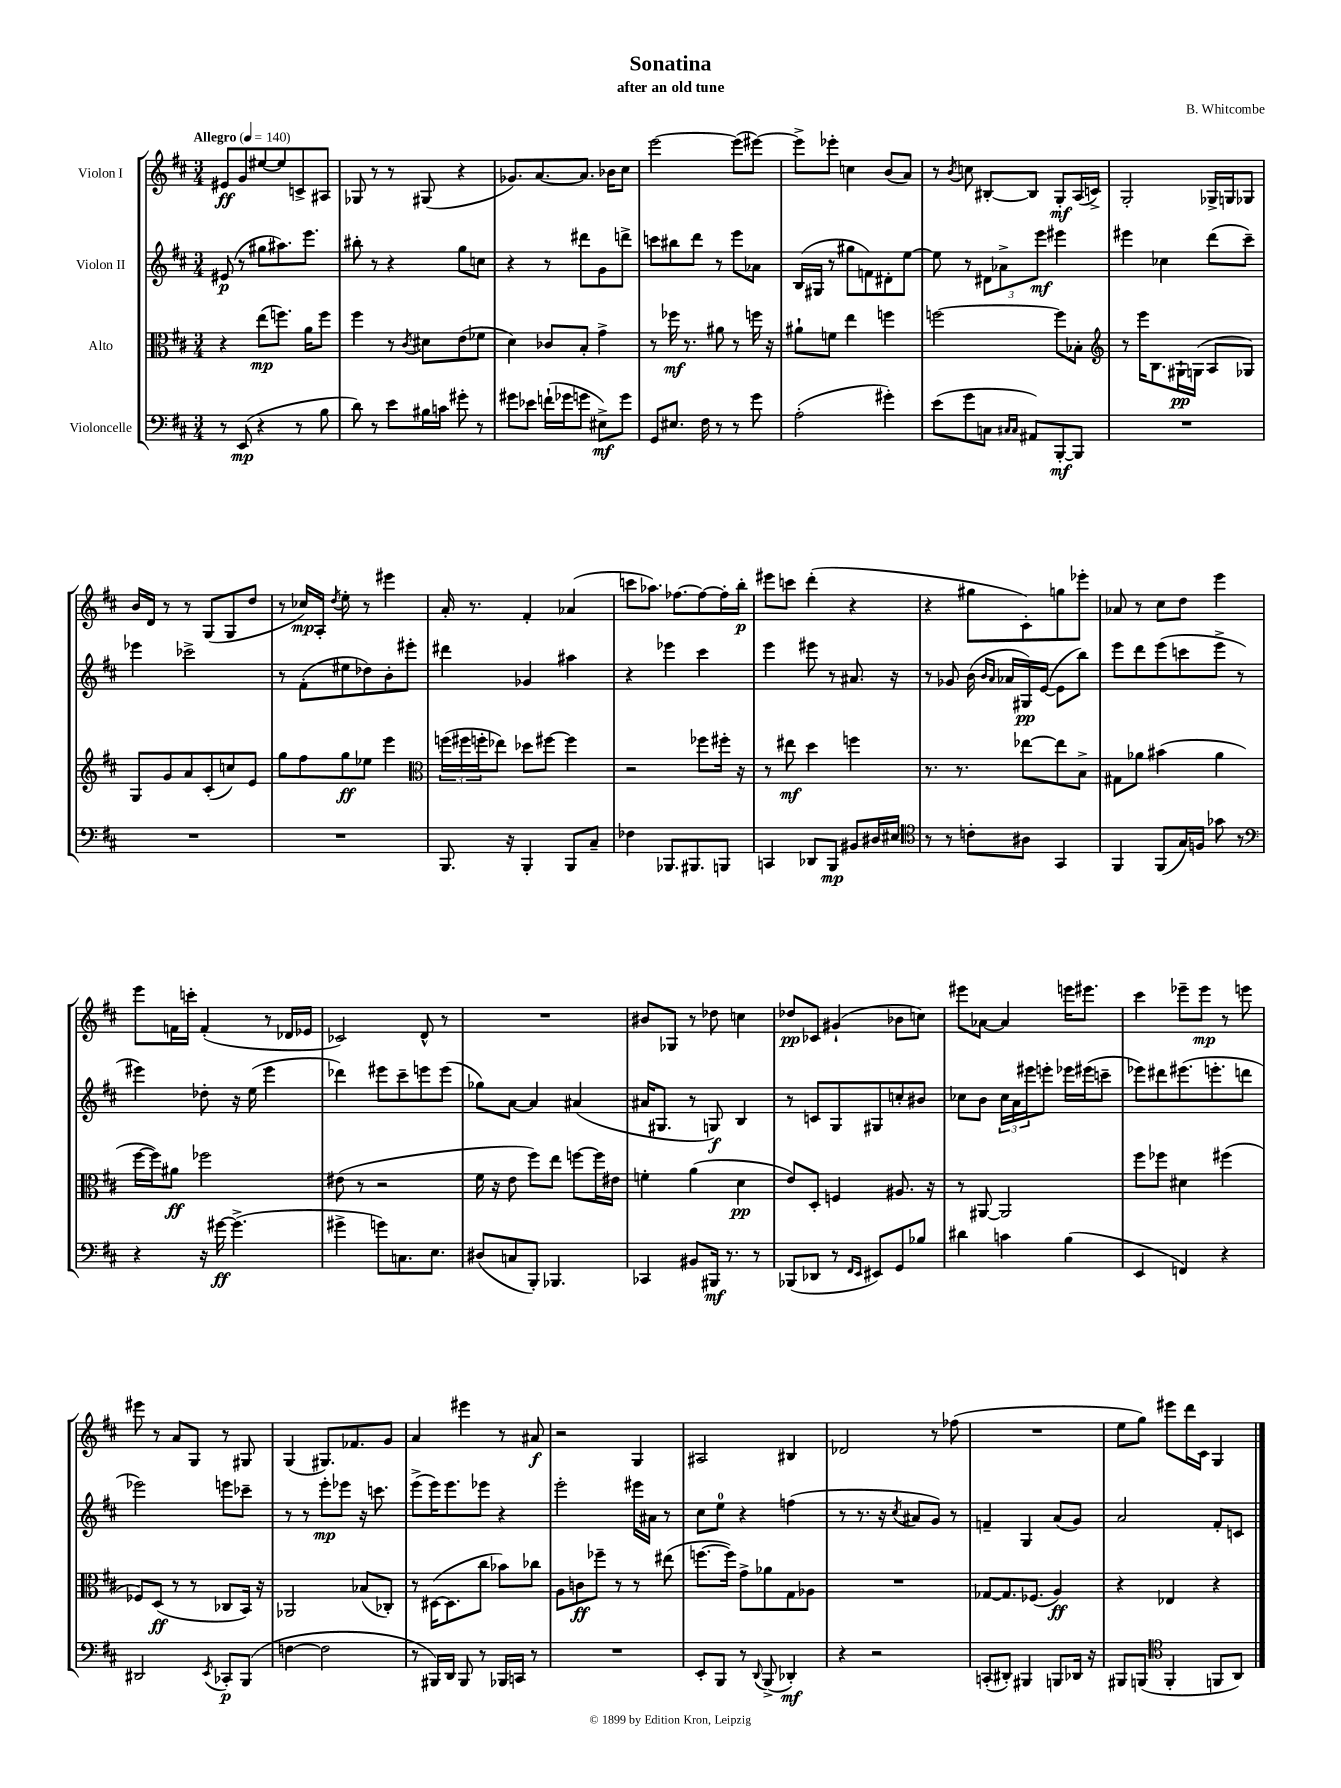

**kern	**kern	**kern	**kern
*staff4	*staff3	*staff2	*staff1
*clefF4	*clefC3	*clefG2	*clefG2
*k[f#c#]	*k[f#c#]	*k[f#c#]	*k[f#c#]
*M3/4	*M3/4	*M3/4	*M3/4
*MM140	*MM140	*MM140	*MM140
8r	4r	(8e#	8e#
(8EE	.	8r	8g
4r	(8ee	8gg#	[8ee#
.	8.ff)	8.aa#)	8ee#]
8r	.	.	8c^
.	16a	8.eee	.
8B	8ff	.	8A#
=	=	=	=
8d)	4ff#	8bb#'	8G-
8r	.	8r	8r
8e	8r	4r	8r
.	8qc#	.	.
16B#	8d#	.	(8G#
16c	.	.	.
8g#'	(8e	8gg	4r
8r	8f-	8cc	.
=	=	=	=
8g#	4d)	4r	8.g-)
8e-	.	.	.
.	.	.	[8.a
(16f`	8c-	8r	.
16g-	.	.	.
8g	8B'	8ddd#	8.a]
8E#^)	4g^	8g	.
.	.	.	16b-
8g	.	8ddd^	8cc#
=	=	=	=
8GG	8r	8ccc	[2eee
8.E#	16ff-	8bb#	.
.	8.r	.	.
.	.	8ddd	.
16F#	.	.	.
8r	8a#	8r	.
8r	8r	8eee	(8eee]
8g	16ff	8a-	[8eee#)
.	16r	.	.
=	=	=	=
(2A'	8a#`	(16B	8eee#^]
.	.	16G#	.
.	8f	8r	8eee-'
.	4ee	8gg#	4cc
.	.	8f)	.
4g#')	4ff	8d#'	(8b
.	.	[8ee	8a)
=	=	=	=
(8e	[2ff	8ee]	8r
.	.	.	8qb
8g	.	8r	8cc
8C	.	12d#	[8B#'
.	.	12a-^	.
16qqC#	.	.	.
16qqC#	.	.	.
8AA#)	.	.	8B#]
.	.	12eee	.
[8BBB'	8ff]	4eee#	8G'
8BBB]	8B-'	.	(16A
.	.	.	16c^)
=	=	=	=
*	*clefG2	*	*
2.r	8r	4eee#	2G'
.	16eee	.	.
.	8.B	.	.
.	.	4cc-	.
.	16G#`	.	.
.	(16G	.	.
.	8A	(8ddd	16G-^
.	.	.	16G
.	8G-)	8ccc#~)	8G-
=	=	=	=
2.r	8G	4eee-	16b
.	.	.	16d
.	8g	.	8r
.	8a	2ccc-^	8r
.	(8c#'	.	(8G
.	8cc)	.	8G
.	8e	.	8dd
=	=	=	=
2.r	8gg	8r	8r
.	8ff#	(8f#'	16cc-)
.	.	.	16A'
.	.	.	8qdd
.	8gg	8ee#	8ee'
.	8ee-	8dd-)	8r
.	4eee	8b'	4eee#
.	.	8eee#'	.
=	=	=	=
*	*clefC3	*	*
8.BBB	(24ff	4ddd#	16a'
.	24ff#	.	.
.	.	.	8.r
.	24ff'	.	.
.	8ee-)	.	.
16r	.	.	.
4BBB'	8dd-	4g-	4f#'
.	[8ff#	.	.
8BBB	4ff#]	4aa#	(4a-
8C#~	.	.	.
=	=	=	=
4F-	2r	4r	8ccc
.	.	.	8.aa-)
8.BBB-	.	4eee-	.
.	.	.	[8.ff-
8.BBB#	.	.	.
.	8ff-	4ccc#	8ff-_
8BBB	16ff#'	.	16ff-']
.	16r	.	16bb'
=	=	=	=
4CC	8r	4eee	8eee#
.	8ee#	.	8ccc
8DD-	4dd	8eee#	(4ddd'
8BBB	.	8r	.
8BB#	4ff	8.a#	4r
16D#	.	.	.
16E#	.	16r	.
=	=	=	=
*clefC4	*	*	*
8r	8.r	8r	4r
8r	.	8g-	.
.	8.r	.	.
8c'	.	(16b	8gg#
.	.	16qqb	.
.	.	16qqa	.
.	.	16a-	.
8A#	[8ee-	16G#)	8c#')
.	.	([16e	.
4GG	8ee-]	8e]	8gg
.	8B^	8bb)	8eee-'
=	=	=	=
4FF#	8G#	8eee	8a-
.	8a-	8ddd	8r
(8FF#	(4b#	(8eee	8cc#
16G)	.	8ccc	8dd
16F	.	.	.
8g-	4a-	8eee^	4eee
8r	.	8r	.
=	=	=	=
*clefF4	*	*	*
4r	[16ff#	4eee#)	8eee
.	16ff#])	.	.
.	8a#	.	16f
.	.	.	16ccc'
16r	2ff-	8dd-'	(4f'
[16g#	.	.	.
(4.g#^]	.	16r	.
.	.	(16ee	.
.	.	4eee#	8r
.	.	.	16d-
.	.	.	16e-
=	=	=	=
4g#^	(8e#	4ddd-)	2c-)
.	8r	.	.
8g)	2r	8eee#	.
8.C	.	8ccc#~	.
.	.	8eee	8d^^
8.E	.	.	.
.	.	(8eee	8r
=	=	=	=
(8D#	16f#	8gg-)	2.r
.	16r	.	.
8C	8e	[8a	.
8BBB')	8ff#)	4a]	.
4.BBB-	8ee	.	.
.	[8ff	(4a#	.
.	16ff]	.	.
.	16e#	.	.
=	=	=	=
4CC-	4f'	16a#	8b#
.	.	8.G#	.
.	.	.	8G-
8BB#	(4a	8r	8r
16BBB#	.	8G)	8dd-
8.r	.	.	.
.	4d	4B	4cc
8r	.	.	.
=	=	=	=
(8BBB-	8e)	8r	8dd-
8DD-	8D'	8c	8c-
8r	4F	8G	(4g#`
16qqFF#	.	.	.
16qqEE	.	.	.
8EE#)	.	8G#	.
8GG	8.A#	8cc'	8b-
8B-	.	8b#	8cc)
.	16r	.	.
=	=	=	=
4d#	8r	8cc-	8eee#
.	[8AA#	8b	[8a-
4c	2AA#]	24cc-	4a-]
.	.	24a	.
.	.	24eee#	.
.	.	8eee'	.
(4B	.	16eee-	16eee
.	.	(16eee#	8.eee#
.	.	8ccc~	.
=	=	=	=
4EE	8ff#	8eee-)	4ccc#
.	8ff-	8ddd#	.
4FF)	4d#	(8.eee#	8eee-~
.	.	.	8eee-
.	.	8.eee'	.
4r	(4ff#	.	8r
.	.	8ddd	8eee
=	=	=	=
2DD#	8F-)	2eee-)	8eee#
.	(8D	.	8r
.	8r	.	8a
.	8r	.	8G
8qEE	.	.	.
8CC-'	8C-	8eee	8r
(8BBB	16BB)	8ccc-~	8G#
.	16r	.	.
=	=	=	=
[4F	2AA-	8r	(4G
.	.	8r	.
2F]	.	8eee'	8.G#)
.	.	8eee-	.
.	.	.	8.f-
.	(8B-	16r	.
.	.	8.ccc	.
.	8C-')	.	8g
=	=	=	=
8r	8r	(8eee^	4a
16BBB#)	([16D#	16eee)	.
16DD	8.D#]	8.eee	.
8BBB#	.	.	4eee#
8r	8cc#	8eee-	.
16BBB-	8b-)	4r	8r
16CC	.	.	.
8r	8cc-	.	8a#
=	=	=	=
2.r	8A	2eee'	2r
.	8c	.	.
.	8ff-~	.	.
.	8r	.	.
.	8r	16eee#	4G
.	.	16a#	.
.	(8ee#	8r	.
=	=	=	=
8EE'	[8.ff	8cc#	2A#
8BBB	.	8ee	.
.	16ff])	.	.
8r	8g^	4r	.
8qqDD	.	.	.
(8BBB^	8a-	.	.
4DD-')	8G	(4ff	4B#
.	8A-	.	.
=	=	=	=
4r	2.r	8r	2d-
.	.	8.r	.
2r	.	.	.
.	.	16r	.
.	.	8qcc#	.
.	.	8a#	.
.	.	8g)	8r
.	.	8r	(8ff-
=	=	=	=
(8CC'	[8G-	4f~	2.r
8DD#')	8.G-]	.	.
4BBB#	.	4G	.
.	(8.F-	.	.
8BBB	4A)	(8a	.
16DD-	.	8g)	.
16r	.	.	.
=	=	=	=
8BBB#	4r	2a	8ee
(8BBB	.	.	8gg)
*clefC4	*	*	*
4FF#'	4E-	.	8eee#
.	.	.	16ddd
.	.	.	16c#
8FF	4r	8f#'	4G
8AA)	.	8c	.
==	==	==	==
*-	*-	*-	*-
